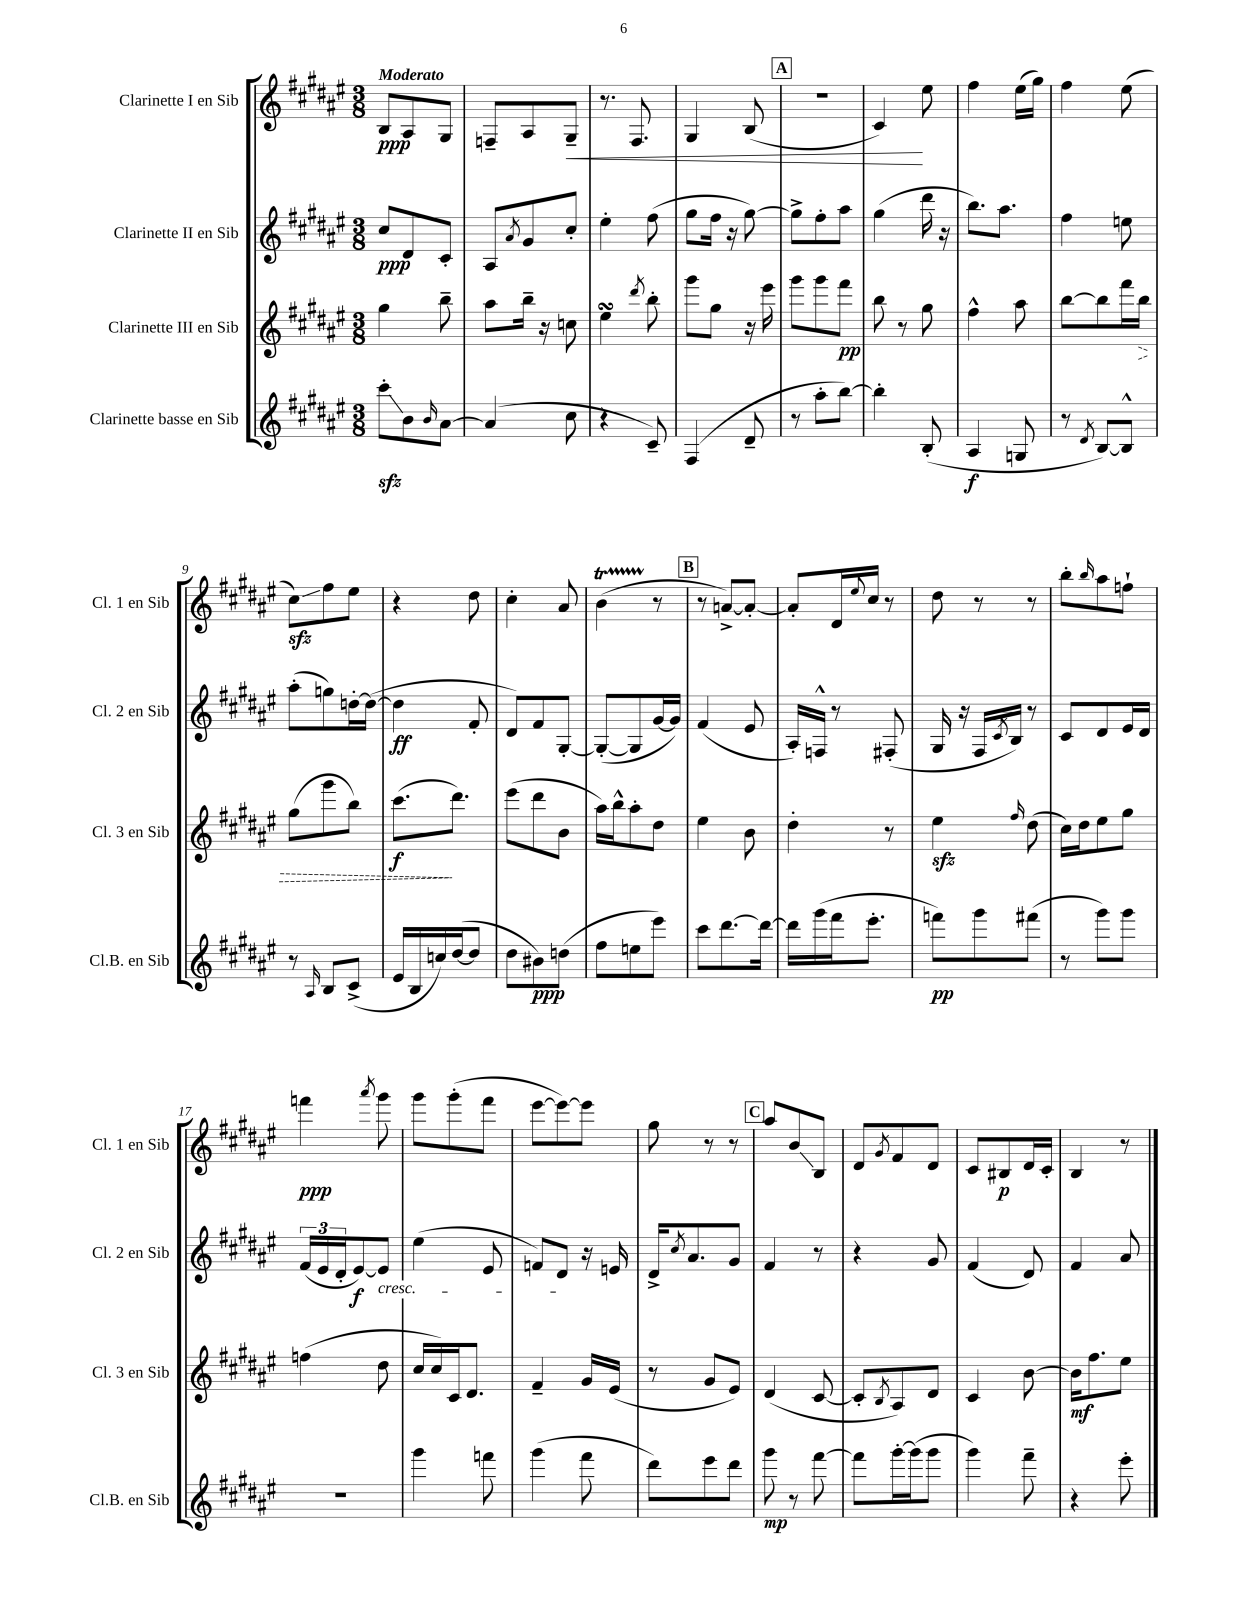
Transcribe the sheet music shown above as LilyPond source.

<<
\new StaffGroup <<
\new Staff = "s0" \with { instrumentName = "Clarinette I en Sib" shortInstrumentName = "Cl. 1 en Sib" } {
    \clef treble \key fis \major \numericTimeSignature \time 3/8 \tempo "Moderato"
    b8\ppp ais8 gis8 |
    f8-- ais8 gis8--\< |
    r8. fis8. |
    gis4 b8( |
    \mark \markup { \box "A" } R4. |
    cis'4\!) eis''8 |
    fis''4 eis''16( gis''16) |
    fis''4 eis''8( |
    cis''8\glissando\sfz) fis''8 eis''8 |
    r4 dis''8 |
    cis''4-. ais'8 |
    b'4\startTrillSpan( r8\stopTrillSpan |
    \mark \markup { \box "B" } r8 a'8~->) a'8~-. |
    a'8-. dis'16 \appoggiatura { eis''8 } cis''16 r8 |
    dis''8 r8 r8 |
    b''8-. \grace { b''16 } ais''8 f''8-! |
    f'''4\ppp \acciaccatura { ais'''8 } gis'''8 |
    gis'''8 gis'''8-.( fis'''8 |
    eis'''8~ eis'''8~) eis'''8 |
    gis''8 r8 r8 |
    \mark \markup { \box "C" } ais''8 b'8\glissando b8 |
    dis'8 \acciaccatura { gis'8 } fis'8 dis'8 |
    cis'8 bis8\p dis'16 cis'16-. |
    b4 r8 \bar "|." |
}
\new Staff = "s1" \with { instrumentName = "Clarinette II en Sib" shortInstrumentName = "Cl. 2 en Sib" } {
    \clef treble \key fis \major \numericTimeSignature \time 3/8
    cis''8\ppp dis'8 cis'8-. |
    ais8 \acciaccatura { ais'8 } gis'8 cis''8-. |
    eis''4-. fis''8( |
    gis''8 fis''16 r16 gis''8~) |
    \mark \markup { \box "A" } gis''8-> fis''8-. ais''8 |
    gis''4( dis'''16 r16 |
    b''8.) ais''8. |
    fis''4 e''8 |
    ais''8-.( g''8) d''16~-. d''16~( |
    d''4\ff fis'8-. |
    dis'8) fis'8 gis8~-. |
    gis8~-.( gis8 gis'16~ gis'16) |
    \mark \markup { \box "B" } fis'4( eis'8 |
    ais16-.) f16-^ r8 fis8-.( |
    gis16 r16 fis16 \acciaccatura { cis'8 } b16) r8 |
    cis'8 dis'8 eis'16 dis'16 |
    \tuplet 3/2 { fis'16( eis'16 dis'16-. } eis'8~\f) eis'8\cresc |
    eis''4( eis'8 |
    f'8) dis'8\! r16 e'16 |
    dis'16-> \acciaccatura { cis''8 } ais'8. gis'8 |
    \mark \markup { \box "C" } fis'4 r8 |
    r4 gis'8 |
    fis'4( dis'8) |
    fis'4 ais'8 \bar "|." |
}
\new Staff = "s2" \with { instrumentName = "Clarinette III en Sib" shortInstrumentName = "Cl. 3 en Sib" } {
    \clef treble \key fis \major \numericTimeSignature \time 3/8
    gis''4 b''8-- |
    ais''8 b''16-- r16 c''8 |
    eis''4\turn \acciaccatura { dis'''8 } b''8-. |
    gis'''8 gis''8 r16 eis'''16 |
    \mark \markup { \box "A" } gis'''8 gis'''8 fis'''8\pp |
    b''8 r8 gis''8 |
    fis''4-^ ais''8 |
    b''8~ b''8 fis'''16 \once \override Hairpin.style = #'dashed-line b''16\> |
    gis''8( gis'''8 b''8) |
    cis'''8.\f\!( dis'''8.) |
    eis'''8( dis'''8 b'8 |
    ais''16) b''16-^ ais''8-. dis''8 |
    \mark \markup { \box "B" } eis''4 b'8 |
    dis''4-. r8 |
    eis''4\sfz \grace { fis''16 } dis''8( |
    cis''16) dis''16 eis''8 gis''8 |
    f''4( dis''8 |
    cis''16 cis''16) cis'16 dis'8. |
    fis'4-- gis'16 eis'16( |
    r8 gis'8 eis'8) |
    \mark \markup { \box "C" } dis'4( cis'8~ |
    cis'8-. \acciaccatura { b8 } ais8) dis'8 |
    cis'4 b'8~ |
    b'16\mf fis''8. eis''8 \bar "|." |
}
\new Staff = "s3" \with { instrumentName = "Clarinette basse en Sib" shortInstrumentName = "Cl.B. en Sib" } {
    \clef treble \key fis \major \numericTimeSignature \time 3/8
    cis'''8-.\glissando\sfz b'8 \grace { b'16 } ais'8~ |
    ais'4( cis''8 |
    r4 cis'8--) |
    fis4( dis'8-- |
    \mark \markup { \box "A" } r8 ais''8-. b''8~) |
    b''4-. b8-.( |
    ais4\f g8 |
    r8 \acciaccatura { dis'8 } b8~) b8-^ |
    r8 \grace { ais16 } b8 cis'8->( |
    eis'16 b16 c''16) dis''16~( dis''8 |
    dis''8 bis'8\ppp) d''8( |
    fis''8 e''8 eis'''8) |
    \mark \markup { \box "B" } cis'''8 dis'''8.~ dis'''16~ |
    dis'''16 gis'''16( fis'''16 eis'''8.-. |
    f'''8\pp) gis'''8 fis'''8( |
    r8 gis'''8) gis'''8 |
    R4. |
    gis'''4 f'''8 |
    gis'''4( fis'''8 |
    dis'''8) eis'''8 dis'''8 |
    \mark \markup { \box "C" } gis'''8\mp r8 fis'''8~ |
    fis'''8 gis'''16~-. gis'''16( gis'''8 |
    gis'''4) fis'''8-- |
    r4 eis'''8-. \bar "|." |
}
>>
>>
